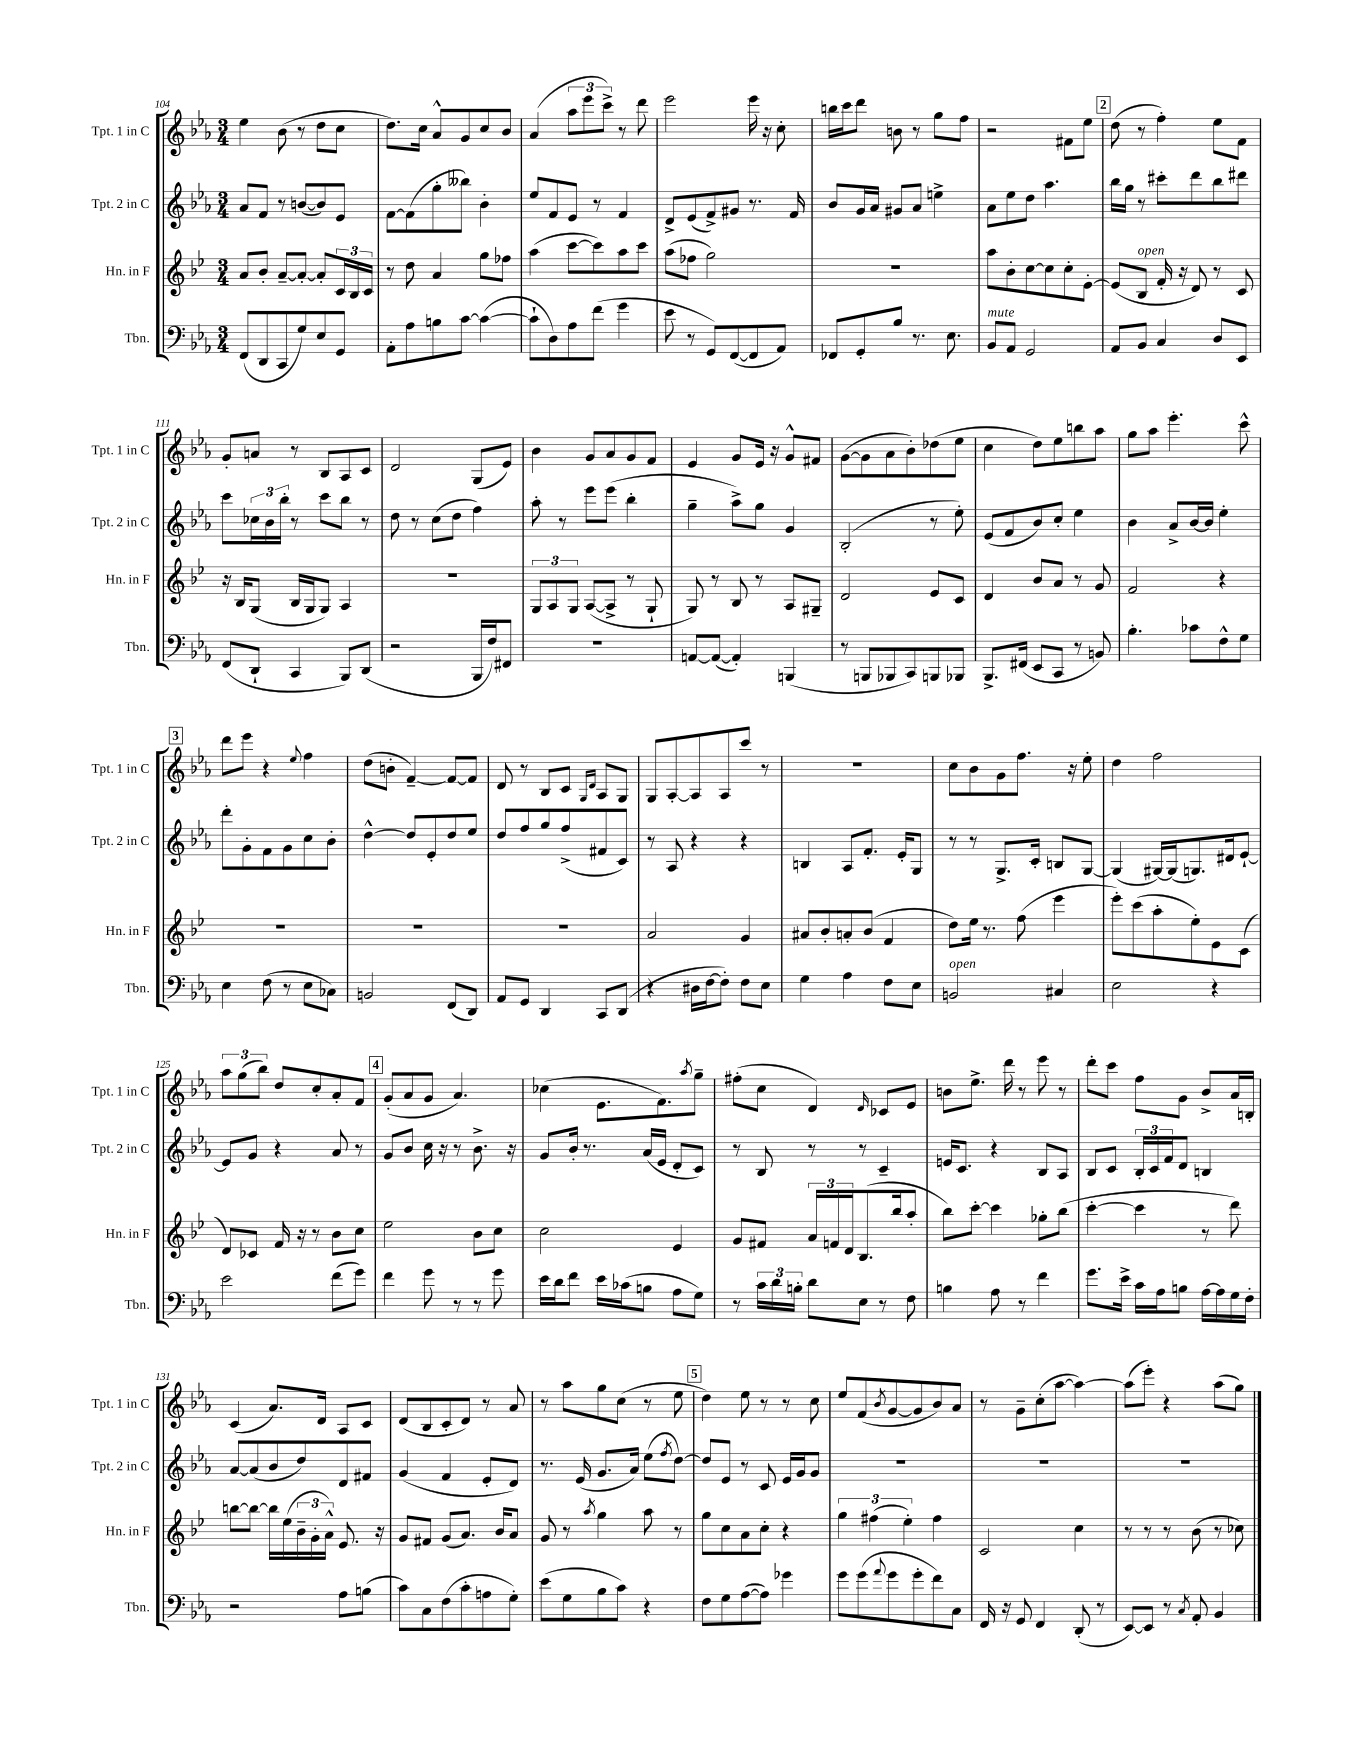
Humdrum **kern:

**kern	**kern	**kern	**kern
*staff4	*staff3	*staff2	*staff1
*clefF4	*clefG2	*clefG2	*clefG2
*k[b-e-a-]	*k[b-e-]	*k[b-e-a-]	*k[b-e-a-]
*M3/4	*M3/4	*M3/4	*M3/4
(8FF	8a	8a-	4ee-
8DD	8b-'	8f	.
8CC	[8a~	8r	(8b-
8G)	8a'_	([8b	8r
8E-	8a']	8b])	8dd
8GG	24c	8e-	8cc
.	24B-	.	.
.	24c	.	.
=	=	=	=
8AA-'	8r	[8f	8.dd)
8A-	8dd	(8f]	.
.	.	.	16cc
8B	4a	8gg'	8a-^^
[8c	.	8bb--)	8g
(4c_	8gg	4b-'	8cc
.	8ff-	.	8b-
=	=	=	=
8c`]	(4aa	8ee-	(4a-
8D)	.	8f	.
8A-	[8ccc	8e-	12aa-
.	.	.	12eee-
(8f	8ccc])	8r	.
.	.	.	12ccc^)
4g	8aa	4f	8r
.	8ccc	.	8ddd
=	=	=	=
8e-	(8aa	8d^	2eee-
8r	8ff-	(8e-	.
8GG)	2gg)	8f^)	.
([8FF	.	8g#	.
8FF]	.	8.r	16eee-
.	.	.	16r
8AA-)	.	.	8cc'
.	.	16f	.
=	=	=	=
8FF-	2.r	8b-	16bb
.	.	.	16ccc
8GG'	.	16g	8ddd
.	.	16a-	.
8B-	.	8g#	8b
8.r	.	8a-	8r
.	.	4ee^	8gg
8.E-	.	.	.
.	.	.	8ff
=	=	=	=
8BB-	8aa	8a-	2r
8AA-	8b-'	8ee-	.
2GG	[8cc	8dd	.
.	8cc]	4.aa-	.
.	8cc'	.	8f#
.	[8e-'	.	8ee-
=	=	=	=
8AA-	(8e-]	16bb-	(8dd
.	.	16gg	.
8BB-	8B-	8r	8r
4C	16f'	8ccc#'	4ff')
.	16r	.	.
.	8d)	8ddd	.
8D	8r	8bb-	8ee-
8EE-	8c	8ddd#	8f
=	=	=	=
(8FF	16r	8ccc	8g'
.	16B-	.	.
8DD`	(8G	24cc-	8a
.	.	24b-	.
.	.	24bb-'	.
4CC	16B-	8r	8r
.	16G	.	.
.	8G)	8ccc	8B-
8BBB-)	4A	8bb-	8A-
(8DD	.	8r	8c
=	=	=	=
2r	2.r	8dd	2d
.	.	8r	.
.	.	(8cc	.
.	.	8dd	.
16BBB-	.	4ff)	(8G
16F)	.	.	.
8FF#	.	.	8e-)
=	=	=	=
2.r	12G	8aa-'	4b-
.	12A	.	.
.	.	8r	.
.	12G	.	.
.	([8A	8eee-	8g
.	8A^]	(8eee-	8a-
.	8r	4bb-'	8g
.	8G`	.	8f
=	=	=	=
[8AA	8G)	4gg~	4e-
(8AA_	8r	.	.
4AA'])	8B-	8aa-^)	8g
.	8r	8gg	16e-
.	.	.	16r
(4BBB	8A	4g	8g^^
.	8G#~	.	8f#
=	=	=	=
8r	2d	(2B-'	([8g
8BBB	.	.	8g]
8BBB-	.	.	8a-
8CC)	.	.	8b-')
8BBB	8e-	8r	(8dd-
8BBB-	8c	8ee-')	8ee-
=	=	=	=
8.BBB-^	4d	(8e-	4cc
.	.	8f	.
(16FF#	.	.	.
8EE-	8b-	8b-)	8dd)
8CC	8a	8cc'	8ee-
8r	8r	4ee-	8bb
8BB)	8g	.	8aa-
=	=	=	=
4.B-'	2f	4b-	8gg
.	.	.	8aa-
.	.	8a-^	4.eee-'
8c-	.	[16b-	.
.	.	16b-]	.
8F^^	4r	4ee-'	.
8G	.	.	8ccc^^
=	=	=	=
4E-	2.r	8ddd'	8ddd
.	.	8g'	8eee-
(8F	.	8f	4r
8r	.	8g	.
.	.	.	8qqee-
8E-	.	8cc	4ff
8C-)	.	8b-'	.
=	=	=	=
2BB	2.r	[4dd^^	(8dd
.	.	.	8b'
.	.	8dd]	[4f~)
.	.	8e-'	.
(8FF	.	8dd	8f_
8DD)	.	8ee-	8f]
=	=	=	=
8AA-	2.r	8dd	8d
8GG	.	8ff	8r
4DD	.	8gg	8B-
.	.	(8ff^	8c
.	.	.	16qqG
.	.	.	16qqd
8CC	.	8f#	8A-
(8DD	.	8c)	8G
=	=	=	=
4r	2a	8r	8G
.	.	8A-	[8A-'
16D#	.	4r	8A-]
[16F	.	.	.
8F'])	.	.	8A-
8F	4g	4r	8ccc
8E-	.	.	8r
=	=	=	=
4G	8a#	4B	2.r
.	8b-'	.	.
4A-	8a'	8A-	.
.	(8b-	8.f'	.
8F	4f	.	.
.	.	16e-'	.
8E-	.	8G	.
=	=	=	=
2BB	8dd)	8r	8cc
.	16ee-	8r	8b-
.	8.r	.	.
.	.	8.G^	8g
.	(8ff	.	8.ff
.	.	16c'	.
4C#	4eee-	8B	.
.	.	.	16r
.	.	[8G	8ee-'
=	=	=	=
2E-	8eee-')	(4G]	4dd
.	(8ccc	.	.
.	8aa'	[16G#)	2ff
.	.	(16G#]	.
.	8ee-')	8.G)	.
4r	8e-	.	.
.	.	16d#	.
.	(8c	[8e-`	.
=	=	=	=
2e-	8d)	8e-]	12aa-
.	.	.	(12gg
.	8c-	8g	.
.	.	.	12bb-)
.	16f	4r	8dd
.	16r	.	.
.	8r	.	8cc'
(8f	8b-	8a-	8a-'
8g)	8cc	8r	8f
=	=	=	=
4f	2ee-	8g	(8g'
.	.	8b-	8a-
8g	.	16cc	8g
.	.	16r	.
8r	.	8r	4.a-)
8r	8b-	8.b-^	.
8g	8cc	.	.
.	.	16r	.
=	=	=	=
16e-	2cc	8g	(4cc-
16d	.	.	.
8f	.	16b-'	.
.	.	8.r	.
16e-	.	.	8.e-
(16c-	.	.	.
8B	.	(16a-	.
.	.	16e-	8.f)
8A-	4e-	8d'	.
.	.	.	8qaa-
8G)	.	8c)	8gg~
=	=	=	=
8r	8g	8r	(8ff#'
24c	8f#	8B-	8cc
24d	.	.	.
24B'	.	.	.
8d	24a	8r	4d)
.	24f	.	.
.	24d	.	.
8E-	(8.B-	8r	.
.	.	.	16qqd
8r	.	4c~	8c-
.	16bb-	.	.
8F	8aa'	.	8e-
=	=	=	=
4B	8bb-)	16e	8b
.	.	8.c	.
.	[8ccc'	.	8.ee-^
8A-	4ccc]	4r	.
.	.	.	16ddd
8r	.	.	8r
4f	8gg-'	8B-	8eee-
.	(8bb-	8A-	8r
=	=	=	=
8.g	[4ccc'	8B-	8ddd'
.	.	8c	8ccc
16e-^	.	.	.
16c	4ccc]	24B-'	8ff
.	.	24c	.
16A-	.	.	.
.	.	24f	.
8B	.	8d	8g
[16A-	8r	4B	8b-^
16A-]	.	.	.
16G	8ddd)	.	16a-
16F'	.	.	16B'
=	=	=	=
2r	[8bb	[8a-	(4c
.	8bb_	(8a-]	.
.	16bb]	8b-	8.a-)
.	(16ee-	.	.
.	24b-~	8dd)	.
.	24g'	.	.
.	.	.	16d
.	24a^^)	.	.
8A-	8.e-	8d	8A-
(8B	.	8f#	8c
.	16r	.	.
=	=	=	=
8c)	8g	(4g	(8d
8C	8f#	.	8B-
(8F	(8g	4f	8c'
8c'	8.a)	.	8d)
8A	.	8e-'	8r
.	16b-	.	.
8G')	8a	8d)	8a-
=	=	=	=
(8e-	8g	8.r	8r
8G	8r	.	8aa-
.	.	(16e-	.
.	8qaa	.	.
8B-	4gg	8.g	8gg
8c)	.	.	(8cc
.	.	16a-)	.
4r	8aa	(8ee-	8r
.	.	8qff	.
.	8r	[8dd)	8ee-
=	=	=	=
8F	8gg	8dd]	4dd)
8G	8cc	8e-	.
([8A-	8a	8r	8ee-
8A-])	8cc'	8c	8r
4g-	4r	16e-	8r
.	.	16g	.
.	.	8g	8cc
=	=	=	=
8g	6gg	2.r	8ee-
(8g	.	.	(8f
.	(6ff#	.	.
8qqa-	.	.	8qb-
8g	.	.	[8g
.	6ee-')	.	.
8g'	.	.	8g]
8f)	4ff#	.	8b-)
8C	.	.	8a-
=	=	=	=
16FF	2c	2.r	8r
16r	.	.	.
8GG	.	.	8g~
4FF	.	.	(8cc'
.	.	.	[8aa-
(8DD'	4cc	.	4aa-_)
8r	.	.	.
=	=	=	=
[8EE-)	8r	2.r	(8aa-]
8EE-]	8r	.	8eee-')
8r	8r	.	4r
8qC	.	.	.
8AA-'	(8b-	.	.
4BB-	8r	.	(8aa-
.	8cc-)	.	8gg)
==	==	==	==
*-	*-	*-	*-
